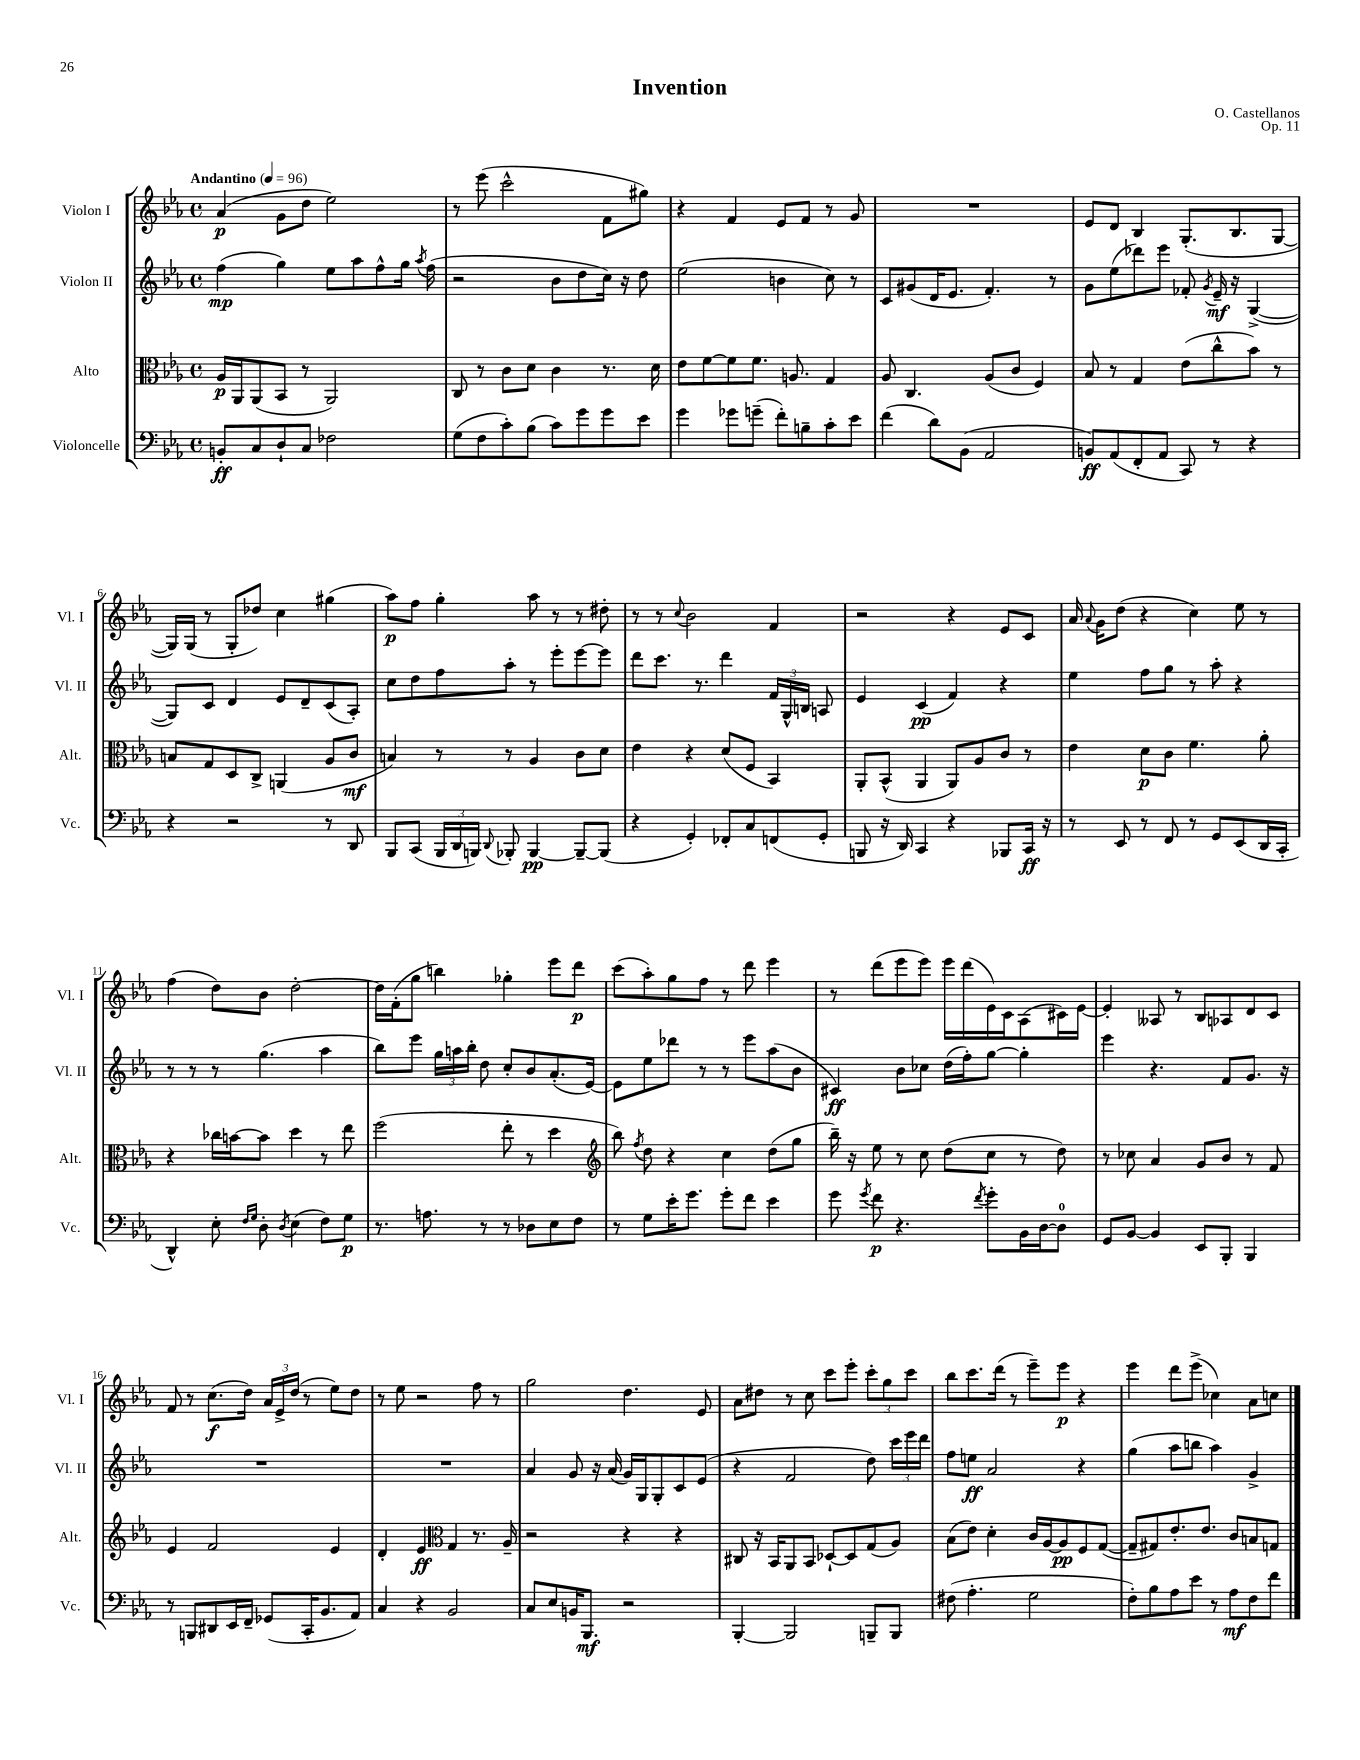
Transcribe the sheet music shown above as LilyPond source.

\header { title = "Invention" composer = "O. Castellanos" opus = "Op. 11" }
<<
\new StaffGroup <<
\new Staff = "s0" \with { instrumentName = "Violon I" shortInstrumentName = "Vl. I" } {
    \clef treble \key ees \major \defaultTimeSignature \time 4/4 \tempo "Andantino" 4 = 96
    \autoBeamOff aes'4\p( g'8[ d''8] ees''2) |
    r8 ees'''8( c'''2-^ f'8[ gis''8]) |
    r4 f'4 ees'8[ f'8] r8 g'8 |
    R1 |
    ees'8[ d'8] bes4 g8.[-.( bes8. g8]~ |
    g16[) g16]( r8 g8[-. des''8]) c''4 gis''4( |
    aes''8[\p) f''8] g''4-. aes''8 r8 r8 dis''8-. |
    r8 r8 \appoggiatura { c''8 } bes'2 f'4 |
    r2 r4 ees'8[ c'8] |
    aes'16 \appoggiatura { aes'8 } g'16[ d''8]( r4 c''4) ees''8 r8 |
    f''4( d''8[) bes'8] d''2~-. |
    d''16[ f'16-.( g''8] b''4) ges''4-. ees'''8[ d'''8]\p |
    c'''8[( aes''8-.) g''8 f''8] r8 d'''8 ees'''4 |
    r8 d'''8[( ees'''8 ees'''8]) ees'''16[ d'''16( ees'16) c'16 aes8( cis'16) ees'16]~ |
    ees'4-. aeses8 r8 bes8[ aes8 d'8 c'8] |
    f'8 r8 c''8.[\f( d''16]) \tuplet 3/2 { aes'16[ ees'16-> d''16]( } r8 ees''8[) d''8] |
    r8 ees''8 r2 f''8 r8 |
    g''2 d''4. ees'8 |
    aes'8[ dis''8] r8 c''8 c'''8[ ees'''8]-. \tuplet 3/2 { c'''8[-. g''8 c'''8] } |
    bes''8[ c'''8. d'''16]( r8 ees'''8[--) ees'''8]\p r4 |
    ees'''4 d'''8[ ees'''8]->( ces''4) aes'8[ c''8] \bar "|." |
}
\new Staff = "s1" \with { instrumentName = "Violon II" shortInstrumentName = "Vl. II" } {
    \clef treble \key ees \major \defaultTimeSignature \time 4/4
    \autoBeamOff f''4\mp( g''4) ees''8[ aes''8 f''8-^ g''16] \acciaccatura { aes''8 } f''16( |
    r2 bes'8[ d''8 c''16]) r16 d''8 |
    ees''2( b'4 c''8) r8 |
    c'8[ gis'8( d'16 ees'8.] f'4.-.) r8 |
    g'8[ ees''8( des'''8) ees'''8] fes'8-. \acciaccatura { g'8 } ees'16--\mf r16 g4~->( |
    g8[) c'8] d'4 ees'8[ d'8-- c'8( aes8]-.) |
    c''8[ d''8 f''8 aes''8]-. r8 ees'''8[-. ees'''8~ ees'''8] |
    d'''8[ c'''8.] r8. d'''4 \tuplet 3/2 { f'16[ g16-^ b16] } a8 |
    ees'4 c'4\pp( f'4) r4 |
    ees''4 f''8[ g''8] r8 aes''8-. r4 |
    r8 r8 r8 g''4.( aes''4 |
    bes''8[) ees'''8] \tuplet 3/2 { g''16[ a''16 bes''16]-. } d''8 c''8[-. bes'8 aes'8.-.( ees'16]~) |
    ees'8[ ees''8 des'''8] r8 r8 ees'''8[ aes''8( bes'8] |
    cis'4\ff) bes'8[ ces''8] d''16[( f''16-.) g''8]~ g''4-. |
    ees'''4 r4. f'8[ g'8.] r16 |
    R1 |
    R1 |
    aes'4 g'8 r16 aes'16( g'16[) g16 g8-. c'8 ees'8]( |
    r4 f'2 d''8) \tuplet 3/2 { c'''16[ ees'''16 d'''16] } |
    f''8[ e''8]\ff aes'2 r4 |
    g''4( aes''8[ b''8] aes''4) g'4-> \bar "|." |
}
\new Staff = "s2" \with { instrumentName = "Alto" shortInstrumentName = "Alt." } {
    \clef alto \key ees \major \defaultTimeSignature \time 4/4
    \autoBeamOff aes16[\p aes,16 aes,8( bes,8] r8 aes,2) |
    c8 r8 c'8[ d'8] c'4 r8. d'16 |
    ees'8[ f'8~ f'8 f'8.] a8. g4 |
    aes8 c4. aes8[( c'8] f4) |
    bes8 r8 g4 ees'8[( c''8-^ bes'8]) r8 |
    b8[ g8 d8 c8]-> a,4( aes8[ c'8]\mf |
    b4) r8 r8 aes4 c'8[ d'8] |
    ees'4 r4 d'8[( f8] bes,4) |
    aes,8[-. bes,8]-^( aes,4 aes,8[) aes8 c'8] r8 |
    ees'4 d'8[\p c'8] f'4. aes'8-. |
    r4 ces''16[ b'16~ b'8] d''4 r8 ees''8 |
    f''2( ees''8-. r8 d''4 |
    \clef treble bes''8) \acciaccatura { f''8 } d''8 r4 c''4 d''8[( g''8] |
    bes''16--) r16 ees''8 r8 c''8 d''8[( c''8] r8 d''8) |
    r8 ces''8 aes'4 g'8[ bes'8] r8 f'8 |
    ees'4 f'2 ees'4 |
    d'4-. ees'4\ff \clef alto g4 r8. aes16-- |
    r2 r4 r4 |
    cis8 r16 bes,16[ aes,8 bes,8] des8[~-! des8 g8( aes8]) |
    bes8[( ees'8]) d'4-. c'16[ aes16~ aes8\pp f8 g8]~( |
    g8[-- gis8) ees'8.-. ees'8.] c'8[ b8 g8] \bar "|." |
}
\new Staff = "s3" \with { instrumentName = "Violoncelle" shortInstrumentName = "Vc." } {
    \clef bass \key ees \major \defaultTimeSignature \time 4/4
    \autoBeamOff b,8[-.\ff c8 d8-! c8] fes2 |
    g8[( f8 c'8-.) bes8]( c'8[) g'8 g'8 ees'8] |
    g'4 ges'8[ g'8]--( f'8[-.) b8-- c'8-. ees'8] |
    f'4( d'8[) bes,8]( aes,2 |
    b,8[\ff) aes,8( f,8-. aes,8] c,8) r8 r4 |
    r4 r2 r8 d,8 |
    bes,,8[ c,8]( \tuplet 3/2 { bes,,16[ d,16 b,,16]) } \appoggiatura { d,8 } bes,,8-. bes,,4~\pp bes,,8[~-- bes,,8]( |
    r4 g,4-.) fes,8[-. c8 f,8( g,8]-. |
    b,,8 r16 d,16) c,4 r4 bes,,8[ c,16]\ff r16 |
    r8 ees,8 r8 f,8 r8 g,8[ ees,8( d,16 c,16]-. |
    d,4-^) ees8-. \grace { f16[ g16] } d8-. \acciaccatura { d8 } ees4( f8[) g8]\p |
    r8. a8. r8 r8 des8[ ees8 f8] |
    r8 g8[ ees'16-. g'8.] g'8[-. f'8] ees'4 |
    g'8 \acciaccatura { g'8 } f'8\p r4. \acciaccatura { f'8 } g'8[-. bes,16 d16~ d8]-0 |
    g,8[ bes,8]~ bes,4 ees,8[ bes,,8]-. bes,,4 |
    r8 b,,8[ dis,8 ees,16 f,16]-- ges,8[( c,16-. bes,8. aes,8]) |
    c4 r4 bes,2 |
    c8[ ees8 b,16 bes,,8.]\mf r2 |
    bes,,4~-. bes,,2 b,,8[-- b,,8] |
    fis8( aes4.-. g2 |
    f8[-.) bes8 aes8 ees'8] r8 aes8[\mf f8 f'8] \bar "|." |
}
>>
>>
